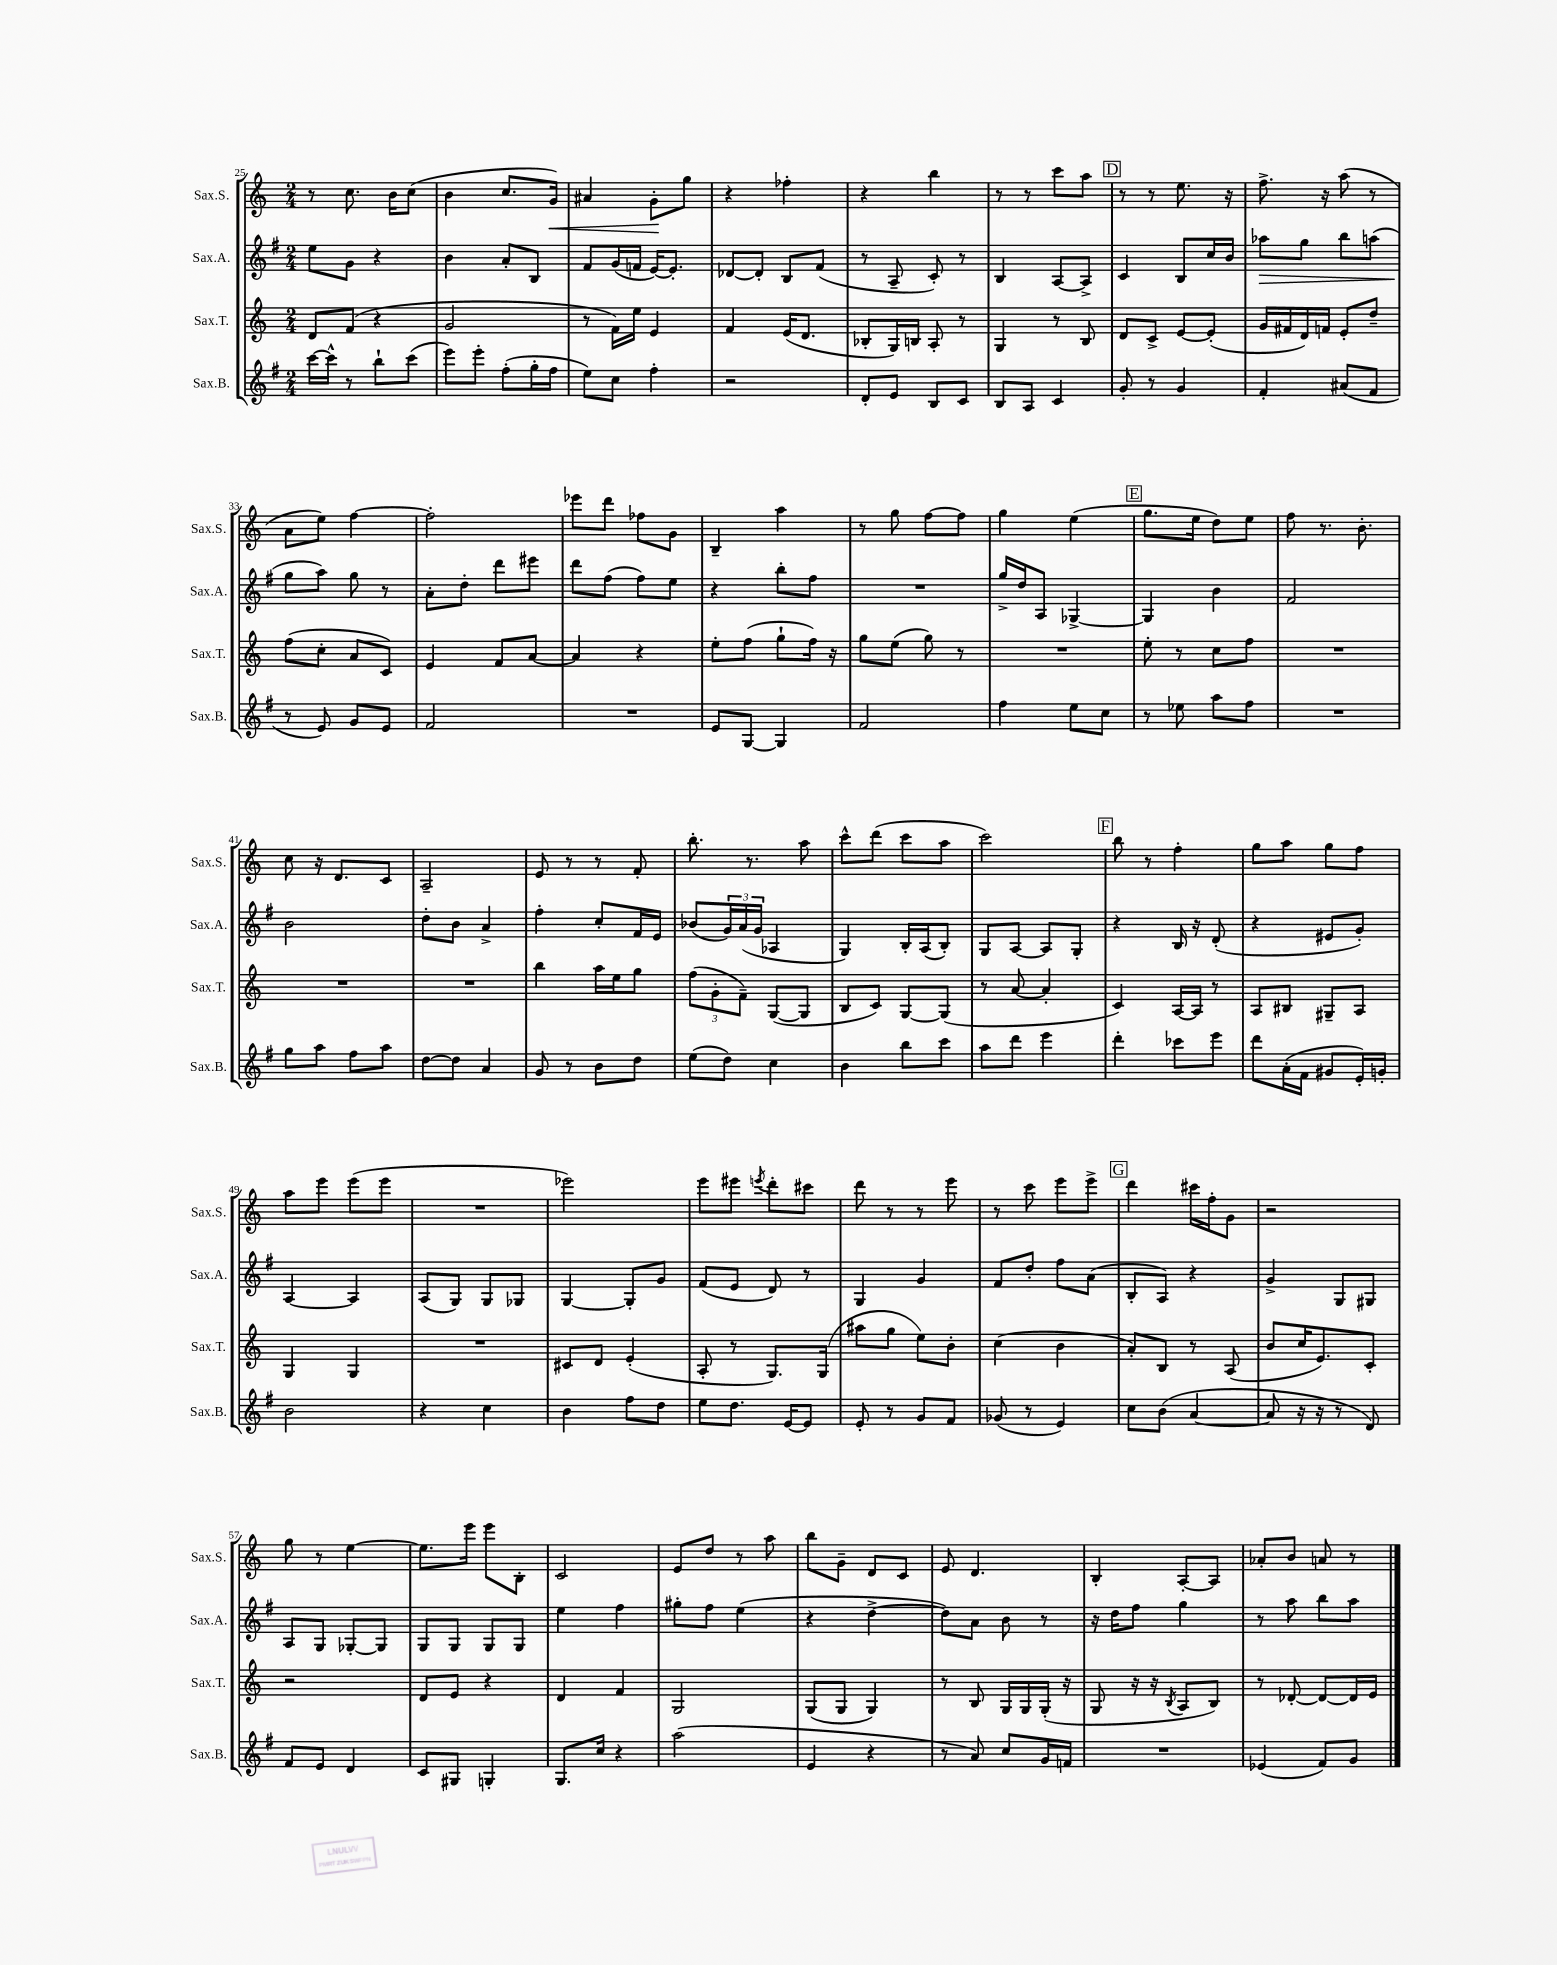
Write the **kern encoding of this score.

**kern	**kern	**kern	**kern
*staff4	*staff3	*staff2	*staff1
*clefG2	*clefG2	*clefG2	*clefG2
*k[f#]	*k[]	*k[f#]	*k[]
*M2/4	*M2/4	*M2/4	*M2/4
[16ccc	8d	8ee	8r
16ccc^^]	.	.	.
8r	(8f	8g	8.cc
8bb`	4r	4r	.
.	.	.	16b
(8ccc	.	.	(8cc
=	=	=	=
8eee)	2g	4b	4b
8eee'	.	.	.
(8ff#'	.	8a'	8.cc
16gg'	.	8B	.
16ff#	.	.	16g)
=	=	=	=
8ee)	8r	8f#	4a#
8cc	16f)	(16g	.
.	16ee	16f	.
4ff#'	4e	[16e)	8g'
.	.	8.e']	.
.	.	.	8gg
=	=	=	=
2r	4f	[8d-	4r
.	.	8d-']	.
.	(16e	8B	4ff-'
.	8.d	.	.
.	.	(8f#	.
=	=	=	=
8d'	8B-'	8r	4r
8e	16G)	8A~	.
.	16B	.	.
8B	8A'	8c')	4bb
8c	8r	8r	.
=	=	=	=
8B	4G	4B	8r
8A	.	.	8r
4c	8r	[8A	8ccc
.	8B	8A^]	8aa
=	=	=	=
8g'	8d	4c	8r
8r	8c^	.	8r
4g	[8e	8B	8.ee
.	(8e']	16cc	.
.	.	16b	16r
=	=	=	=
4f#'	16g	8aa-	8.ff^
.	16f#	.	.
.	16d)	8gg	.
.	16f	.	16r
(8a#	8e'	8bb	(8aa
8f#	8dd~	(8aa	8r
=	=	=	=
8r	(8ff	8gg	8a
8e)	8cc'	8aa)	8ee)
8g	8a	8gg	[4ff
8e	8c)	8r	.
=	=	=	=
2f#	4e	8a'	2ff']
.	.	8dd'	.
.	8f	8ddd	.
.	[8a	8eee#	.
=	=	=	=
2r	4a]	8ddd	8eee-
.	.	(8ff#	8ddd
.	4r	8ff#)	8ff-
.	.	8ee	8g
=	=	=	=
8e	8ee'	4r	4B~
[8G	(8ff	.	.
4G]	8gg`	8bb'	4aa
.	16ff)	8ff#	.
.	16r	.	.
=	=	=	=
2f#	8gg	2r	8r
.	(8ee	.	8gg
.	8gg)	.	[8ff
.	8r	.	8ff]
=	=	=	=
4ff#	2r	16gg^	4gg
.	.	16dd	.
.	.	8A	.
8ee	.	[4G-^	(4ee
8cc	.	.	.
=	=	=	=
8r	8ee'	4G-]	8.gg
8ee-	8r	.	.
.	.	.	16ee
8aa	8cc	4b	8dd)
8ff#	8ff	.	8ee
=	=	=	=
2r	2r	2f#	8ff
.	.	.	8.r
.	.	.	8.b'
=	=	=	=
8gg	2r	2b	8cc
8aa	.	.	16r
.	.	.	8.d
8ff#	.	.	.
8aa	.	.	8c
=	=	=	=
[8dd	2r	8dd'	2A~
8dd]	.	8b	.
4a	.	4a^	.
=	=	=	=
8g	4bb	4ff#'	8e
8r	.	.	8r
8b	16aa	8cc'	8r
.	16ee	.	.
8dd	8gg	16f#	8f'
.	.	16e	.
=	=	=	=
(8ee	(12ff	(8b-	8.bb'
.	12g'	.	.
8dd)	.	24g)	.
.	12f~)	(24a	.
.	.	.	8.r
.	.	24g	.
4cc	([8G	4A-	.
.	8G]	.	8aa
=	=	=	=
4b	8B	4G)	8ccc^^
.	8c)	.	(8ddd
8bb	[8G	16B'	8ccc
.	.	(16A	.
8ccc	(8G]	8B')	8aa
=	=	=	=
8aa	8r	8G	2ccc)
8ddd	[8a	[8A	.
4eee	4a']	8A]	.
.	.	8G'	.
=	=	=	=
4ddd'	4c)	4r	8bb
.	.	.	8r
8ccc-	[16A	16B	4ff'
.	16A]	16r	.
8eee	8r	(8d'	.
=	=	=	=
8ddd	8A	4r	8gg
(16a'	8B#	.	8aa
16f#	.	.	.
8g#	8G#~	8e#	8gg
16e')	8A	8g')	8ff
16g'	.	.	.
=	=	=	=
2b	4G	[4A	8aa
.	.	.	8eee
.	4G	4A]	(8eee
.	.	.	8eee
=	=	=	=
4r	2r	(8A	2r
.	.	8G)	.
4cc	.	8G	.
.	.	8G-	.
=	=	=	=
4b	8c#	[4G	2eee-)
.	8d	.	.
8ff#	(4e'	8G']	.
8dd	.	8g	.
=	=	=	=
8ee	8A'	(8f#	8eee
8.dd	8r	8e	8eee#
.	.	.	8qeee
.	8.G)	8d)	8ddd'
[16e	.	.	.
8e]	.	8r	8ccc#
.	(16G	.	.
=	=	=	=
8e'	8aa#	4G	8ddd
8r	8gg	.	8r
8g	8ee)	4g	8r
8f#	8b'	.	8eee
=	=	=	=
(8g-	(4cc	8f#	8r
8r	.	8dd'	8ccc
4e)	4b	8ff#	8eee
.	.	(8a	8eee^
=	=	=	=
8cc	8a')	8B'	4ddd
(8b	8B	8A)	.
[4a	8r	4r	16ccc#
.	.	.	16ff'
.	(8A	.	8g
=	=	=	=
8a]	8b	4g^	2r
16r	16cc	.	.
16r	8.e)	.	.
8r	.	8G	.
8d)	8c'	8G#	.
=	=	=	=
8f#	2r	8A	8gg
8e	.	8G	8r
4d	.	[8G-'	[4ee
.	.	8G-]	.
=	=	=	=
8c	8d	8G	8.ee]
8G#	8e	8G	.
.	.	.	16eee
4G'	4r	8G	8eee
.	.	8G	8B'
=	=	=	=
8.G	4d	4ee	2c
16cc	.	.	.
4r	4f	4ff#	.
=	=	=	=
(2aa	2G	8gg#'	8e
.	.	8ff#	8dd
.	.	(4ee	8r
.	.	.	8aa
=	=	=	=
4e	(8G	4r	8bb
.	8G	.	8g~
4r	4G)	[4dd^	8d
.	.	.	8c
=	=	=	=
8r	8r	8dd])	8e
8a)	8B	8a	4.d
8cc	16G	8b	.
.	16G	.	.
16g	(16G'	8r	.
16f	16r	.	.
=	=	=	=
2r	8G	16r	4B'
.	.	16dd	.
.	16r	8ff#	.
.	16r	.	.
.	8qB	.	.
.	8A	4gg	[8A'
.	8B)	.	8A]
=	=	=	=
(4e-	8r	8r	8a-'
.	[8d-'	8aa	8b
8f#)	8d-_	8bb	8a
8g	16d-]	8aa	8r
.	16e	.	.
==	==	==	==
*-	*-	*-	*-
